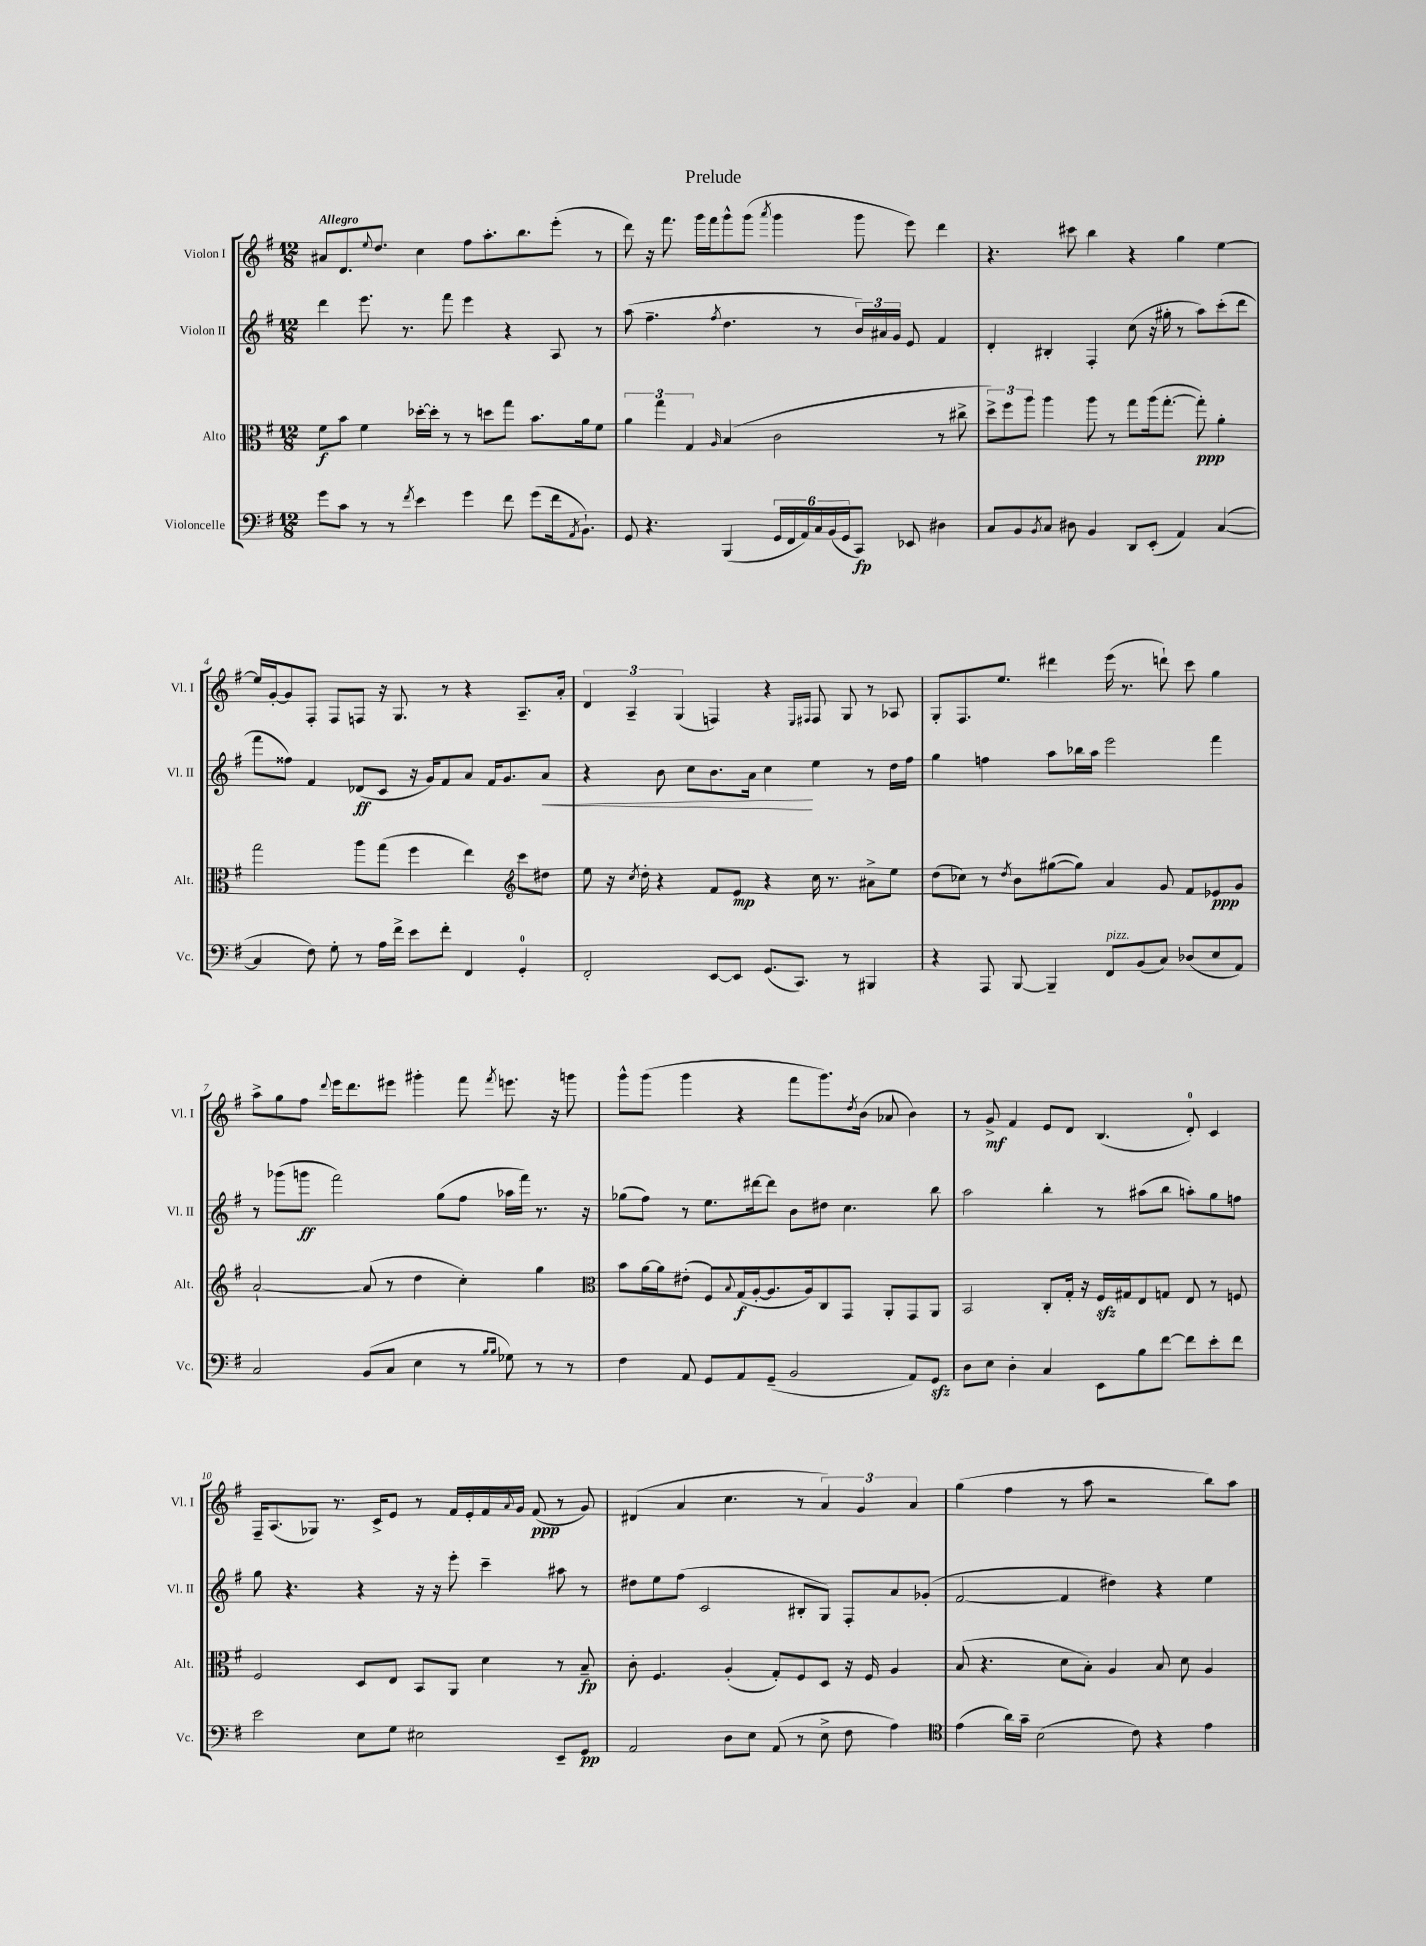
\header { title = "Prelude" }
<<
\new StaffGroup <<
\new Staff = "s0" \with { instrumentName = "Violon I" shortInstrumentName = "Vl. I" } {
    \clef treble \key g \major \numericTimeSignature \time 12/8 \tempo "Allegro"
    ais'8 d'8. \appoggiatura { e''8 } d''8. c''4 fis''8 a''8.-. b''8. e'''8-.( r8 |
    d'''8) r16 fis'''8. g'''16 fis'''16 g'''8-^ g'''8( \acciaccatura { a'''8 } g'''4 g'''8 e'''8) d'''4 |
    r4. cis'''8 b''4 r4 g''4 e''4~ |
    e''16 g'16~-. g'8 fis8-. fis8 f8 r16 g8. r8 r4 a8.-- a'16-. |
    \tuplet 3/2 { d'4 a4-- g4( } f4) r4 \grace { e16 fis16 } fis8 g8 r8 aes8 |
    g8-. fis8. e''8. dis'''4 e'''16( r8. d'''8-!) c'''8 g''4 |
    a''8-> g''8 fis''8 \appoggiatura { d'''8 } e'''16 d'''8. eis'''8 gis'''4-. fis'''8 \acciaccatura { fis'''8 } e'''8. r16 g'''8 |
    g'''8-^ g'''8( g'''4 r4 fis'''8 g'''8.) \acciaccatura { d''8 } b'16( aes'8 b'4) |
    r8 g'8->\mf fis'4 e'8 d'8 b4.( d'8-0-.) c'4 |
    fis16-- a8.( ges8) r8. c'16-> e'8 r8 fis'16 e'16-. fis'16 \appoggiatura { a'8 } g'16 fis'8\ppp( r8 g'8) |
    dis'4( a'4 c''4. r8 \tuplet 3/2 { a'4) g'4 a'4 } |
    g''4( fis''4 r8 a''8 r2 b''8) a''8 \bar "|." |
}
\new Staff = "s1" \with { instrumentName = "Violon II" shortInstrumentName = "Vl. II" } {
    \clef treble \key g \major \numericTimeSignature \time 12/8
    d'''4 e'''8. r8. fis'''8 e'''4 r4 a8 r8 |
    a''8( fis''4.-- \acciaccatura { fis''8 } d''4. r8 \tuplet 3/2 { b'16) ais'16 g'16 } e'8 fis'4 |
    d'4-. bis4-. fis4-. c''8( r16 gis''16-. r8 a''8) c'''8-.( d'''8 |
    fis'''8 fisis''8) fis'4 des'8\ff( c'8 r16 g'16) fis'8 a'8 fis'16 g'8. a'8\< |
    r4 b'8 c''8 b'8. a'16 c''4\! e''4 r8 d''16 fis''16 |
    g''4 f''4 a''8 bes''16 a''16 e'''2 fis'''4 |
    r8 ges'''8( g'''8\ff fis'''2) g''8( fis''8 aes''16 fis'''16) r8. r16 |
    ges''8( fis''8) r8 e''8. dis'''16~ dis'''8 b'8 dis''8 c''4. b''8 |
    a''2 b''4-. r8 ais''8( b''8 a''8-.) g''8 f''8 |
    g''8 r4. r4 r16 r16 e'''8-. c'''4-- ais''8 r8 |
    dis''8 e''8 fis''8( c'2 bis8-. g8) fis8-. a'8 ges'8-.( |
    fis'2~ fis'4 dis''4) r4 e''4 \bar "|." |
}
\new Staff = "s2" \with { instrumentName = "Alto" shortInstrumentName = "Alt." } {
    \clef alto \key g \major \numericTimeSignature \time 12/8
    fis'8\f b'8 fis'4 des''16~-. des''16-. r8 r8 d''8 g''8 b'8. a'16 fis'8 |
    \tuplet 3/2 { a'4 g''4 g4 } \grace { a16 } b4( c'2 r8 cis''8-> |
    \tuplet 3/2 { d''8->) fis''8 a''8 } a''4 a''8 r8 g''8 a''16( g''8.~-. g''8-.\ppp) a'4-. |
    g''2 a''8 g''8( fis''4 e''4) \clef treble c'''8 dis''8 |
    e''8 r16 \acciaccatura { c''8 } d''16-. r4 fis'8 e'8\mp r4 c''16 r8. ais'8-> e''8 |
    d''8( ces''8) r8 \acciaccatura { d''8 } b'8 gis''8~( gis''8) a'4 g'8 fis'8 ees'8\ppp g'8 |
    a'2~-! a'8( r8 d''4 c''4-.) g''4 |
    \clef alto b'8 a'16~ a'16 eis'8-.( fis8) \appoggiatura { b8 } g16\f( a16~-. a8. a16) c8 g,8 a,8-. g,8 a,8 |
    b,2 c8-. g16-. r16 fis16\sfz gis16 e8 g8 e8 r8 f8 |
    fis2 d8 e8 b,8 a,8 d'4 r8 b8--\fp |
    c'8-. fis4. a4-.( g8-.) fis8 d8 r16 fis16 a4 |
    b8( r4. d'8 b8-.) a4 b8 d'8 a4 \bar "|." |
}
\new Staff = "s3" \with { instrumentName = "Violoncelle" shortInstrumentName = "Vc." } {
    \clef bass \key g \major \numericTimeSignature \time 12/8
    g'8 c'8 r8 r8 \acciaccatura { fis'8 } e'4 g'4 fis'8 g'8( fis'16 \acciaccatura { a,8 } b,8.-!) |
    g,8 r4. b,,4( \tuplet 6/4 { g,16 fis,16 a,16) c16 b,16( g,16 } c,8\fp) ees,8 dis4 |
    c8 b,8 \acciaccatura { b,8 } c8 dis8 b,4 d,8 e,8-.( a,4) c4~( |
    c4 fis8) g8-. r8 a16 fis'16-> e'8 fis'8-. fis,4 g,4-0-. |
    fis,2-. e,8~ e,8 g,8.( c,8.) r8 bis,,4 |
    r4 a,,8 b,,8~ b,,4-- fis,8^\markup { \italic "pizz." } b,8( c8) des8( e8 a,8) |
    c2 b,8( c8 e4 r8 \grace { b16 b16 } ges8) r8 r8 |
    fis4 a,8 g,8 a,8 g,8--( b,2 a,8) g,8\sfz |
    d8 e8 d4-. c4 e,8 b8 fis'8~ fis'8 e'8-. fis'8 |
    e'2 e8 g8 eis2 e,8-- g,8\pp |
    a,2 d8 e8 a,8( r8 e8-> fis8 a4) |
    \clef tenor e'4( a'16) g'16-- b2( c'8) r4 e'4 \bar "|." |
}
>>
>>
